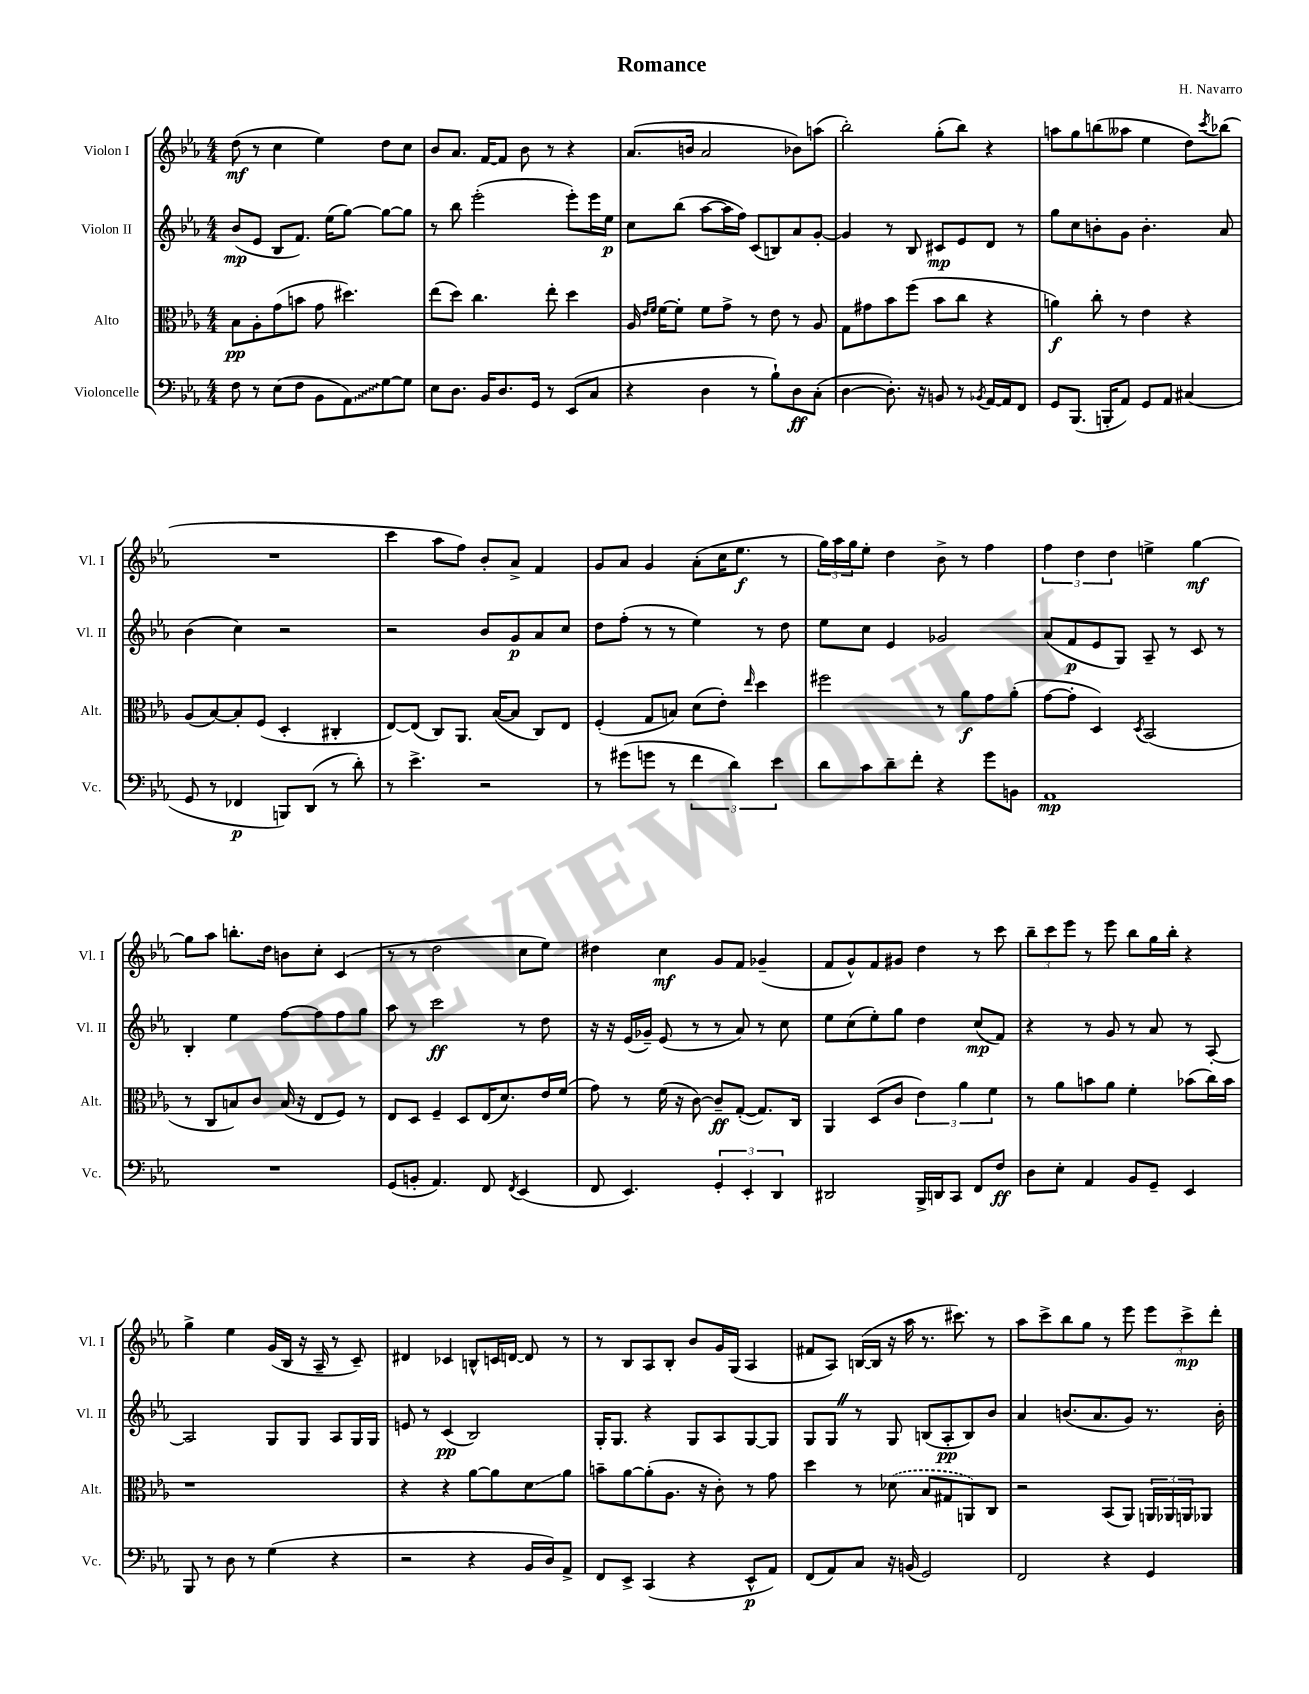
\header { title = "Romance" composer = "H. Navarro" }
<<
\new StaffGroup <<
\new Staff = "s0" \with { instrumentName = "Violon I" shortInstrumentName = "Vl. I" } {
    \clef treble \key ees \major \numericTimeSignature \time 4/4
    d''8\mf( r8 c''4 ees''4) d''8 c''8 |
    bes'8 aes'8. f'16~ f'8 bes'8 r8 r4 |
    aes'8.( b'16 aes'2 bes'8) a''8( |
    bes''2-.) g''8-.( bes''8) r4 |
    a''8 g''8 b''8( aeses''8 ees''4 d''8) \acciaccatura { c'''8 } bes''8( |
    R1 |
    c'''4 aes''8 f''8) bes'8-. aes'8-> f'4 |
    g'8 aes'8 g'4 aes'8-.( c''16 ees''8.\f r8 |
    \tuplet 3/2 { g''16) aes''16 g''16 } ees''8-. d''4 bes'8-> r8 f''4 |
    \tuplet 3/2 { f''4 d''4 d''4 } e''4-> g''4~\mf |
    g''8 aes''8 b''8.-. d''16 b'8 c''8-. c'4( |
    r8 r8 d''2 c''8 ees''8) |
    dis''4 c''4\mf g'8 f'8 ges'4--( |
    f'8 g'8-^) f'8 gis'8 d''4 r8 c'''8 |
    \tuplet 3/2 { bes''8-- c'''8 ees'''8 } r8 ees'''8 bes''8 g''16 bes''16-. r4 |
    g''4-> ees''4 g'16( bes16 r16 aes16-- r8 c'8--) |
    dis'4 ces'4 b8-^ c'16 d'16~ d'8 r8 |
    r8 bes8 aes8 bes8-. bes'8 g'16 g16( aes4 |
    fis'8 aes8) b16~( b16 r16 aes''16 r8. cis'''8.) r8 |
    aes''8 c'''8-> bes''8 g''8 r8 ees'''8 \tuplet 3/2 { ees'''8 c'''8->\mp d'''8-. } \bar "|." |
}
\new Staff = "s1" \with { instrumentName = "Violon II" shortInstrumentName = "Vl. II" } {
    \clef treble \key ees \major \numericTimeSignature \time 4/4
    bes'8\mp( ees'8 bes8 f'8.) ees''16( g''8~) g''8~ g''8 |
    r8 bes''8 ees'''2-.( ees'''8-.) ees'''16 ees''16\p |
    c''8 bes''8( aes''8~ aes''16 f''16) c'8( b8) aes'8 g'8~-. |
    g'4 r8 bes8 cis'8\mp ees'8 d'8 r8 |
    g''8 c''8 b'8-. g'8 b'4.-. aes'8 |
    bes'4( c''4) r2 |
    r2 bes'8 g'8\p aes'8 c''8 |
    d''8 f''8-.( r8 r8 ees''4) r8 d''8 |
    ees''8 c''8 ees'4 ges'2 |
    aes'8( f'8\p ees'8 g8) aes8-- r8 c'8 r8 |
    bes4-. ees''4 f''8~ f''8 f''8 g''8 |
    aes''8 r8 c'''2\ff r8 d''8 |
    r16 r16 ees'16( ges'16--) ees'8( r8 r8 aes'8) r8 c''8 |
    ees''8 c''8( ees''8-.) g''8 d''4 c''8\mp( f'8) |
    r4 r8 g'8 r8 aes'8 r8 aes8~-. |
    aes2 g8 g8 aes8 g16 g16 |
    e'8 r8 c'4\pp( bes2) |
    g16-. g8. r4 g8 aes8 g8~ g8 |
    g8 g8 \once \override BreathingSign.text = \markup { \musicglyph "scripts.caesura.straight" } \breathe r8 g8 b8( aes8-.\pp b8) bes'8 |
    aes'4 b'8.( aes'8. g'8) r8. b'16-. \bar "|." |
}
\new Staff = "s2" \with { instrumentName = "Alto" shortInstrumentName = "Alt." } {
    \clef alto \key ees \major \numericTimeSignature \time 4/4
    bes8\pp aes8-. g'8( b'8 g'8 dis''4.) |
    ees''8( d''8) c''4. ees''8-. d''4 |
    aes16 \grace { ees'16 f'16 } f'16~ f'8-. f'8 g'8-> r8 ees'8 r8 aes8 |
    g8 gis'8 bes'8 f''8( bes'8 c''8 r4 |
    a'4\f) c''8-. r8 ees'4 r4 |
    aes8( bes8~) bes8-. f8( d4-. cis4-. |
    ees8~) ees8( c8) aes,8. bes16~( bes8 c8) ees8 |
    f4-.( g8 b8) d'8( ees'8-.) \grace { ees''16 } d''4 |
    fis''2 r8 aes'8\f g'8 aes'8-.( |
    g'8~ g'8-. d4) \acciaccatura { d8 } bes,2( |
    r8 c8 b8) c'8 b16( r16 ees8 f8) r8 |
    ees8 d8 f4-- d8 ees16( d'8.) ees'16 f'16( |
    g'8) r8 f'16( r16 c'8~) c'8--\ff g8~-.( g8.) c16 |
    aes,4 d8( c'8 \tuplet 3/2 { ees'4) aes'4 f'4 } |
    r8 aes'8 b'8 aes'8 f'4-. bes'8( c''16) bes'16 |
    r1 |
    r4 r4 aes'8~ aes'8 d'8\glissando aes'8 |
    b'8-- aes'8~ aes'8-.( aes8. r16 c'8-.) r8 g'8 |
    d''4 r8 \once \slurDashed des'8( bes8 gis8 a,8) c8 |
    r2 bes,8( aes,8) \tuplet 3/2 { a,16 aes,16 a,16 } aes,8 \bar "|." |
}
\new Staff = "s3" \with { instrumentName = "Violoncelle" shortInstrumentName = "Vc." } {
    \clef bass \key ees \major \numericTimeSignature \time 4/4
    f8 r8 ees8( f8 bes,8 \once \override Glissando.style = #'zigzag aes,8\glissando) g8~ g8 |
    ees8 d8. bes,16 d8. g,16 r8 ees,8( c8 |
    r4 d4 r8 bes8-!) d8\ff c8-.( |
    d4~ d8.-.) r16 b,8 r8 \acciaccatura { bes,8 } aes,16~ aes,16 f,8 |
    g,8 bes,,8.( b,,16-. aes,8) g,8 aes,8 cis4( |
    g,8 r8 fes,4\p b,,8) d,8( r8 d'8-.) |
    r8 ees'4.-> r2 |
    r8 gis'8( g'8 r8 \tuplet 3/2 { f'4 d'4) ees'4 } |
    d'8 c'8 d'8-- f'8-. r4 g'8 b,8 |
    aes,1\mp |
    R1 |
    g,8( b,8-. aes,4.) f,8 \acciaccatura { f,8 } ees,4( |
    f,8 ees,4.) \tuplet 3/2 { g,4-. ees,4-. d,4 } |
    dis,2 bes,,16-> d,16 c,8 f,8 f8\ff |
    d8 ees8-. aes,4 bes,8 g,8-- ees,4 |
    bes,,8 r8 d8 r8 g4( r4 |
    r2 r4 bes,16 d16) aes,8-> |
    f,8 ees,8-> c,4( r4 ees,8-^\p aes,8) |
    f,8( aes,8) c8 r16 b,16( g,2) |
    f,2 r4 g,4 \bar "|." |
}
>>
>>
\layout { \context { \Score \remove "Bar_number_engraver" } }
